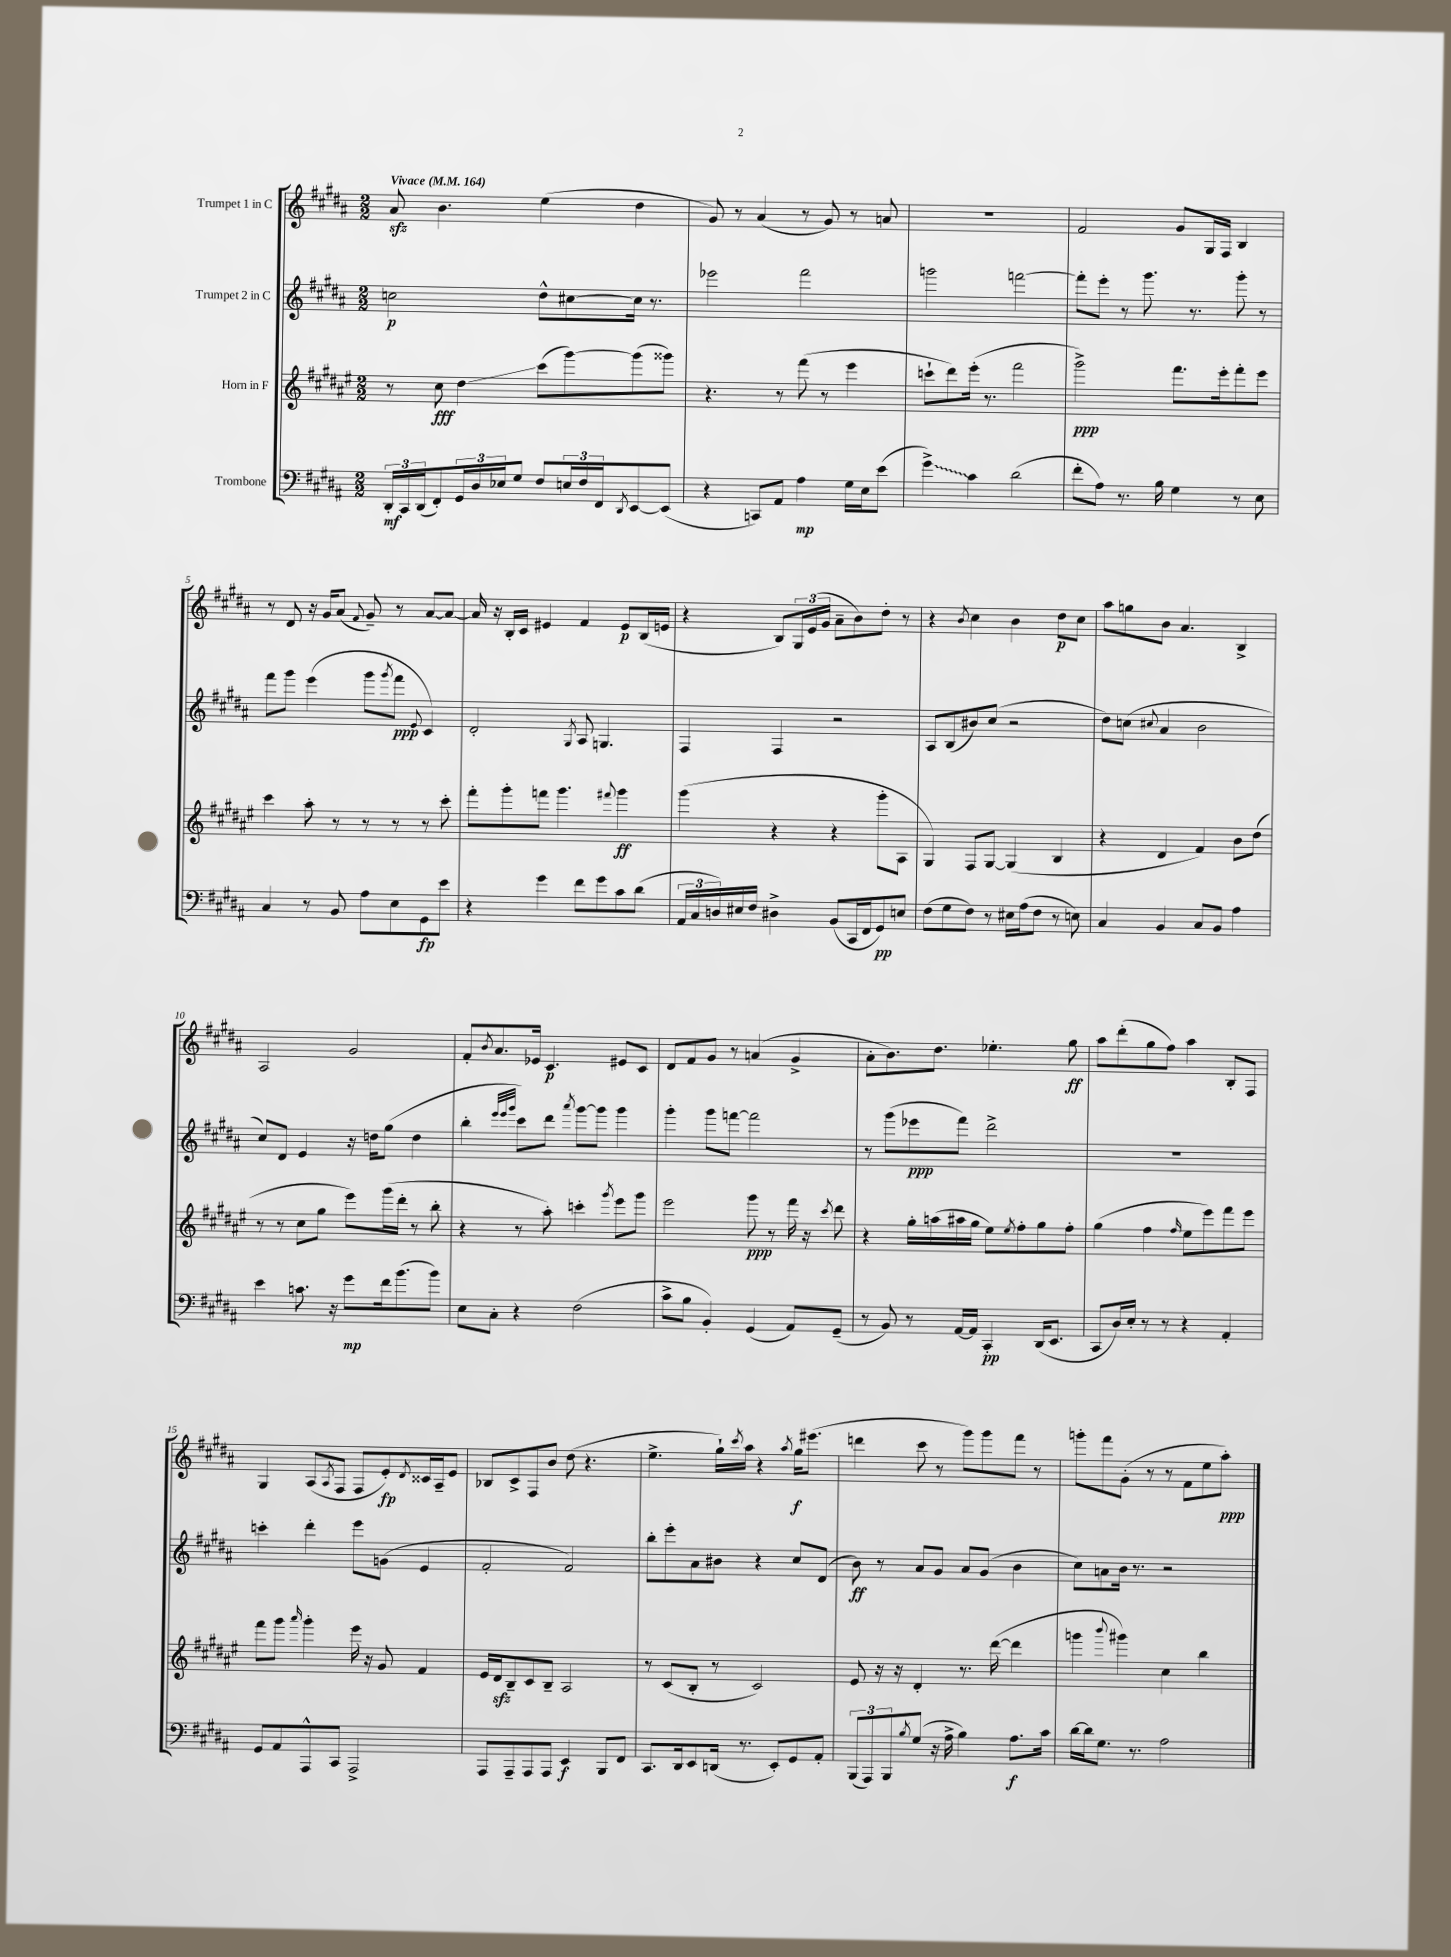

**kern	**kern	**kern	**kern
*staff4	*staff3	*staff2	*staff1
*clefF4	*clefG2	*clefG2	*clefG2
*k[f#c#g#d#a#]	*k[f#c#g#d#a#e#]	*k[f#c#g#d#a#]	*k[f#c#g#d#a#]
*M2/2	*M2/2	*M2/2	*M2/2
*MM164	*MM164	*MM164	*MM164
24DD#'	8r	2cc	8a#
24CC#	.	.	.
(24DD#	.	.	.
8FF#')	8cc#	.	4.b
24GG#	4dd#	.	.
24D#	.	.	.
24E-	.	.	.
8G#	.	.	.
8F#	(8ccc#	8dd#^^	(4ee
24E	[8ggg#)	[8cc#	.
24F#	.	.	.
24FF#	.	.	.
8qDD#	.	.	.
[8EE	(8ggg#]	16cc#]	4dd#
.	.	8.r	.
(8EE]	8ggg##)	.	.
=	=	=	=
4r	4.r	2eee-	8g#)
.	.	.	8r
8CC)	.	.	(4a#
8AA#	8r	.	.
4A#	(8fff#	2fff#	8r
.	8r	.	8g#)
16G#	4eee#	.	8r
16E	.	.	.
(8e	.	.	8a
=	=	=	=
4g#^)	8ccc`	2ggg	1r
.	8ddd#)	.	.
4c#	(16eee#'	.	.
.	8.r	.	.
(2d#	2fff#	[2fff	.
=	=	=	=
8f#'	2ggg#^)	8fff']	2f#
8A#)	.	8eee'	.
8.r	.	8r	.
.	.	8.ggg#	.
16B	.	.	.
4G#	8.fff#	.	8g#
.	.	8.r	.
.	.	.	16G#
.	16eee#'	.	16F#
8r	8fff#'	8ggg#'	4B
8E	8eee#	8r	.
=	=	=	=
4C#	4ccc#	8fff#	8r
.	.	8ggg#	8d#
8r	8aa#'	(4eee	16r
.	.	.	16g#
8BB	8r	.	(8a#
.	.	.	8qqf#
8A#	8r	8ggg#	8g#~)
.	.	8qggg#	.
8E	8r	8fff#	8r
.	.	8qqe	.
8GG#	8r	4c#)	[8a#
8e	8ccc#'	.	8a#_
=	=	=	=
4r	8fff#'	2d#'	16a#]
.	.	.	16r
.	8ggg#'	.	16B'
.	.	.	16c#
4g#	8fff	.	4e#
.	4.ggg#	.	.
.	.	8qG#	.
8f#	.	8A#	4f#
8g#	.	4.G	.
.	8qqfff#	.	.
8c#	4ggg#	.	8e#
(8d#	.	.	(16B
.	.	.	16e
=	=	=	=
24AA#	(4ggg#	4F#	4r
24C#	.	.	.
24D)	.	.	.
16E#	.	.	.
16F#	.	.	.
4D#^	4r	4F#	8B)
.	.	.	24G#
.	.	.	(24e
.	.	.	24g#
(8BB	4r	2r	8a#~
16CC#	.	.	8b)
16FF#	.	.	.
8GG#)	8ggg#'	.	8dd#'
8E	8A#	.	8r
=	=	=	=
(8F#	4G#)	8A#	4r
8G#	.	(8B	.
.	.	.	8qb
8F#)	8F#	8b#)	4cc#
8r	[8G#	(8cc#	.
16E#	(4G#]	2r	4b
(16A#	.	.	.
8F#	.	.	.
8r	4B	.	8dd#
8E)	.	.	8cc#
=	=	=	=
4C#	4r	8dd#)	8aa#
.	.	(8cc	8gg
.	.	8qqcc#	.
4BB	4d#	4a#	8b
.	.	.	4.a#
8C#	4f#)	2b	.
8BB	.	.	.
4A#	8b	.	4B^
.	(8dd#	.	.
=	=	=	=
4e	8r	8cc#)	2A#
.	8r	8d#	.
8.c	8cc#	4e	.
.	8gg#	.	.
16r	.	.	.
8g#	8eee#)	16r	2g#
.	.	16dd	.
16f#	(16ggg#	(8gg#	.
(8.b	16ddd#'	.	.
.	8r	4dd	.
8b)	8bb'	.	.
=	=	=	=
8E	4r	4bb'	8f#'
.	.	.	8qb
8C#'	.	.	8.a#
.	.	32qqeee	.
.	.	32qqeee	.
.	.	32qqggg#	.
4r	8r	8ccc#)	.
.	.	.	16e-
.	8aa#')	8ddd#	4.c#
.	.	8qaaa#	.
(2F#	4ccc'	[8ggg#	.
.	.	8ggg#]	.
.	8qggg#	.	.
.	8eee#	4ggg#	8e#
.	8ggg#	.	8c#
=	=	=	=
8c#^	2eee#	4ggg#'	8d#
8B	.	.	8f#
4BB')	.	8ggg#	8g#
.	.	[8fff	8r
(4GG#	8ggg#	2fff]	(4a
.	8r	.	.
8AA#)	16fff#	.	4g#^
.	16r	.	.
.	8qccc#	.	.
(8GG#~	8ddd#	.	.
=	=	=	=
8r	4r	8r	8a#'
8BB)	.	(8ggg#	8.b)
8r	16gg#'	8eee-	.
.	(16aa	.	8.dd#
[16AA#	16aa#	8fff#)	.
16AA#]	16gg#	.	.
4CC#'	8ee#)	2ddd#^	4.ee-'
.	8qee#	.	.
.	8ff#'	.	.
(16DD#	8gg#	.	.
8.EE	.	.	.
.	8ff#'	.	8gg#
=	=	=	=
8CC#	(4gg#	1r	8aa#
16D#)	.	.	(8ddd#'
16E'	.	.	.
8r	4ff#	.	8gg#
8r	.	.	8ff#)
.	16qqff#	.	.
4r	8ee#	.	4aa#
.	8eee#)	.	.
4AA#'	8fff#	.	8B'
.	8eee#	.	8F#
=	=	=	=
8GG#	8fff#	4ccc'	4G#
8AA#	8ggg#	.	.
.	16qqaaa#	.	.
8AAA#^^	4ggg#'	4ddd#'	(8A#
.	.	.	8qA#
8CC#	.	.	8F#
2AAA#^	16eee#	8eee	8F#
.	16r	.	.
.	8g#	(8g	8e')
.	.	.	8qd#
.	4f#	4e	16c##
.	.	.	16A#~
.	.	.	8e
=	=	=	=
8AAA#	16e#	2f#'	8B-
.	16d#	.	.
8AAA#~	8B~	.	8c#^
8AAA#	8c#	.	8F#
8AAA#	8B~	.	8b
4EE	2A#	2f#)	(8dd#
.	.	.	4.r
8BBB	.	.	.
8FF#	.	.	.
=	=	=	=
8.CC#	8r	8bb'	4.ee^
.	(8c#	8eee'	.
16DD#	.	.	.
8EE	8B'	8a#	.
(16DD	8r	8b#	16gg#`)
.	.	.	8qccc#
8.r	.	.	16aa#
.	2c#)	4r	4r
8EE')	.	.	.
.	.	.	8qaa#
8GG#	.	8cc#	16gg#
.	.	.	(8.eee#
8AA#'	.	(8d#	.
=	=	=	=
(12BBB	8e#	8b)	4ddd
12AAA#)	.	.	.
.	16r	8r	.
12BBB	.	.	.
.	16r	.	.
8qB	.	.	.
(8G#	4d#'	8a#	8ccc#
16r	.	8g#	8r
16A#^	.	.	.
4B)	8.r	8a#	8ggg#)
.	.	(8g#	8ggg#
.	([16ddd#	.	.
8.A#	4ddd#]	4b	8fff#
.	.	.	8r
16c#	.	.	.
=	=	=	=
[16d#	4ggg	8cc#)	8ggg'
16d#]	.	.	.
8.G#	.	8a	8fff#
.	8qqbbb	.	.
.	4ggg#)	16b	(8g#'
8.r	.	8.r	.
.	.	.	8r
2A#	4cc#	2r	8r
.	.	.	8f#
.	4bb	.	8ee
.	.	.	8aa#')
==	==	==	==
*-	*-	*-	*-
